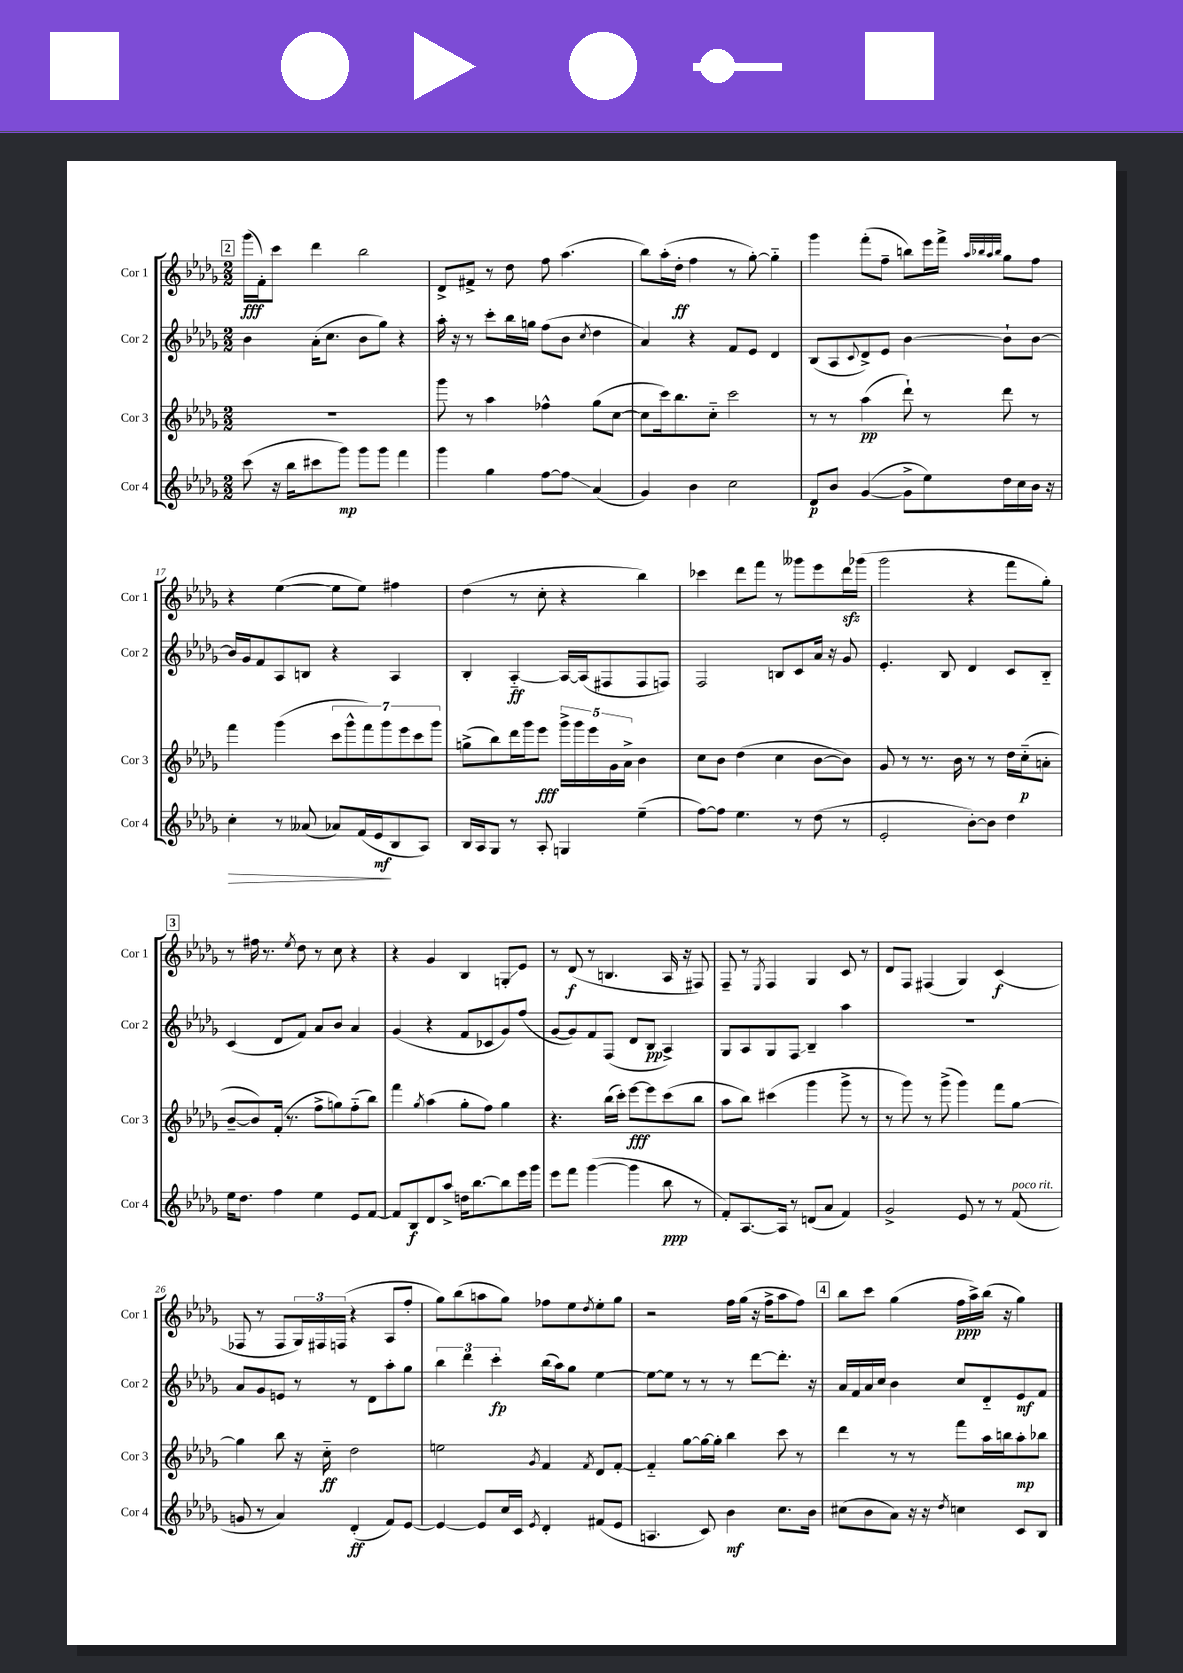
<<
\new StaffGroup <<
\new Staff = "s0" \with { instrumentName = "Cor 1" shortInstrumentName = "Cor 1" } {
    \clef treble \key des \major \numericTimeSignature \time 2/2
    \mark \markup { \box "2" } ges'''16\fff( f'16-.) c'''8 des'''4 bes''2 |
    des'8-> fis'8-> r8 des''8 f''8 aes''4.( |
    bes''8) aes''16-.( des''16-.\ff f''4 r8 ges''8~-.) ges''4-_ |
    ges'''4 f'''8-.( f''8-- b''8) ees'''16 f'''16-> \grace { aes''32 bes''32 aes''32 bes''32 } ges''8 f''8 |
    r4 ees''4~( ees''8 ees''8) fis''4 |
    des''4( r8 c''8-. r4 bes''4) |
    ces'''4 des'''8 f'''8 r8 geses'''8 ees'''8 des'''16\sfz ges'''16( |
    ges'''2 r4 f'''8 ges''8-.) |
    \mark \markup { \box "3" } r8 fis''16 r8. \acciaccatura { ees''8 } des''8 r8 c''8 r4 |
    r4 ges'4 bes4 g8-.\glissando ees'8 |
    r8 des'8\f( r8 b4. aes16 r16 fis8) |
    f8-- r8 \acciaccatura { ees8 } f4 ges4 c'8 r8 |
    des'8 f8 fis4( ges4) c'4\f( |
    fes8 r8 fes8 \tuplet 3/2 { ges16) fis16 f16( } r4 aes8 f''8-. |
    ges''8) bes''8( a''8 ges''8) fes''8 ees''8 \acciaccatura { des''8 } ees''8-. ges''8 |
    r2 f''16 ges''16( r16 f''16-> aes''8 f''8) |
    \mark \markup { \box "4" } bes''8 c'''8 ges''4( f''16\ppp aes''16->) bes''16( r16 ges''4) \bar "|." |
}
\new Staff = "s1" \with { instrumentName = "Cor 2" shortInstrumentName = "Cor 2" } {
    \clef treble \key des \major \numericTimeSignature \time 2/2
    \mark \markup { \box "2" } bes'4 aes'16-.( c''8. bes'8 ges''8) r4 |
    aes''16-. r16 r8 c'''8-. bes''16 g''16 f''8( bes'8 \acciaccatura { c''8 } des''4 |
    aes'4) r4 f'8 ees'8 des'4 |
    bes8( aes8 \appoggiatura { c'8 } des'8->) ees'8 bes'4~ bes'8-! bes'8~ |
    bes'16 ges'16 f'8 aes8 b8 r4 aes4 |
    bes4-. aes4~-_\ff aes16~ aes16( fis8 fis8 f8) |
    f2 b8 c'8 aes'16 r16 ges'8 |
    ees'4.-. bes8 des'4 c'8 bes8-_ |
    \mark \markup { \box "3" } c'4( des'8 f'8) aes'8 bes'8 aes'4 |
    ges'4( r4 f'8 ces'8 ges'8) f''8( |
    ges'8~ ges'8) f'8 f8( des'8 bes8\pp aes4->) |
    ges8 aes8 ges8 f8\glissando bes4-- aes''4 |
    R1 |
    aes'8 ges'8 e'8 r8 r8 des'8 aes''8-. ges''8 |
    \tuplet 3/2 { bes''4 des'''4 c'''4-.\fp } bes''16( aes''16) ges''8 ees''4~ |
    ees''8~ ees''8 r8 r8 r8 des'''8~ des'''8.-. r16 |
    \mark \markup { \box "4" } aes'16 f'16 aes'16 c''16 bes'4 c''8 des'8-_ ees'8\mf f'8 \bar "|." |
}
\new Staff = "s2" \with { instrumentName = "Cor 3" shortInstrumentName = "Cor 3" } {
    \clef treble \key des \major \numericTimeSignature \time 2/2
    \mark \markup { \box "2" } R1 |
    ges'''8 r8 aes''4 fes''4-^ ges''8( c''8~ |
    c''8 c'''16) bes''8. c''8-_ c'''2 |
    r8 r8 aes''4\pp( des'''8-!) r8 des'''8 r8 |
    f'''4 ges'''4( \tuplet 7/4 { c'''8 ges'''8-^ f'''8) ges'''8 ees'''8 c'''8 ges'''8 } |
    g''8->( bes''8) des'''16 ges'''16 ees'''8\fff \tuplet 5/4 { ges'''16-> ges'''16 ees'''16 ges'16 aes'16-> } bes'4 |
    c''8 bes'8 des''4( c''4 bes'8~ bes'8) |
    ges'8 r8 r8. bes'16 r8 r8 des''16 c''16-_\p( a'8-. |
    \mark \markup { \box "3" } bes'8~-- bes'8) f'16-.( r8. f''8-> g''8) f''8-_( bes''8) |
    f'''4 \acciaccatura { ges''8 } aes''4( ges''8-. f''8) ges''4 |
    r4. bes''16( c'''16-.) ees'''8~\fff ees'''8 c'''8( bes''8 |
    aes''8 bes''8) cis'''4( ges'''4 ges'''8-> r8 |
    r8 ges'''8) r8 ges'''8->( ges'''4) f'''8 ges''8~ |
    ges''4 bes''8 r16 c''16-_\ff des''2 |
    e''2 \acciaccatura { ges'8 } f'4 \acciaccatura { f'8 } des'8 f'8~-. |
    f'4-_ ges''8~ ges''16~ ges''16-. bes''4 c'''8 r8 |
    \mark \markup { \box "4" } des'''4 r8 r8 f'''8 aes''16 b''16 aes''8-.\mp bes''8 \bar "|." |
}
\new Staff = "s3" \with { instrumentName = "Cor 4" shortInstrumentName = "Cor 4" } {
    \clef treble \key des \major \numericTimeSignature \time 2/2
    \mark \markup { \box "2" } c'''8( r16 bes''16 cis'''8 ges'''8\mp) ges'''8 ges'''8 f'''4 |
    ges'''4 ges''4 f''8~ f''8\glissando aes'4( |
    ges'4) bes'4 c''2 |
    des'8\p bes'8 ges'4~( ges'8-> ees''8) des''16 c''16 bes'16 r16 |
    c''4-.\> r8 aeses'8( aes'8) f'16( ees'16\mf\! bes8 aes8) |
    bes16 aes16 ges8 r8 aes8-. g4 ees''4--( |
    f''8~) f''8 ees''4. r8 des''8( r8 |
    ees'2-. bes'8~-.) bes'8 des''4 |
    \mark \markup { \box "3" } ees''16 des''8. f''4 ees''4 ees'8 f'8~ |
    f'8 bes8\f des'8 aes''8-> d''16 bes''8.~ bes''8 ees'''16 ges'''16 |
    ees'''8 f'''8 ges'''4~( ges'''4 bes''8\ppp r8 |
    f'8-.) aes8.~ aes16 r8 d'8( aes'8 f'4) |
    ges'2-> ees'8 r8 r8 f'8^\markup { \italic "poco rit." }( |
    g'8 r8 aes'4) des'4-.\ff( f'8) ees'8~ |
    ees'4~ ees'8 c''16 c'16 \acciaccatura { ees'8 } des'4-. fis'8( ees'8 |
    a4. c'8) bes'4\mf c''8. bes'16 |
    \mark \markup { \box "4" } cis''8( bes'8 aes'8) r16 r16 \acciaccatura { des''8 } c''4 c'8 bes8 \bar "|." |
}
>>
>>
\layout { \context { \Score currentBarNumber = #13 } }
